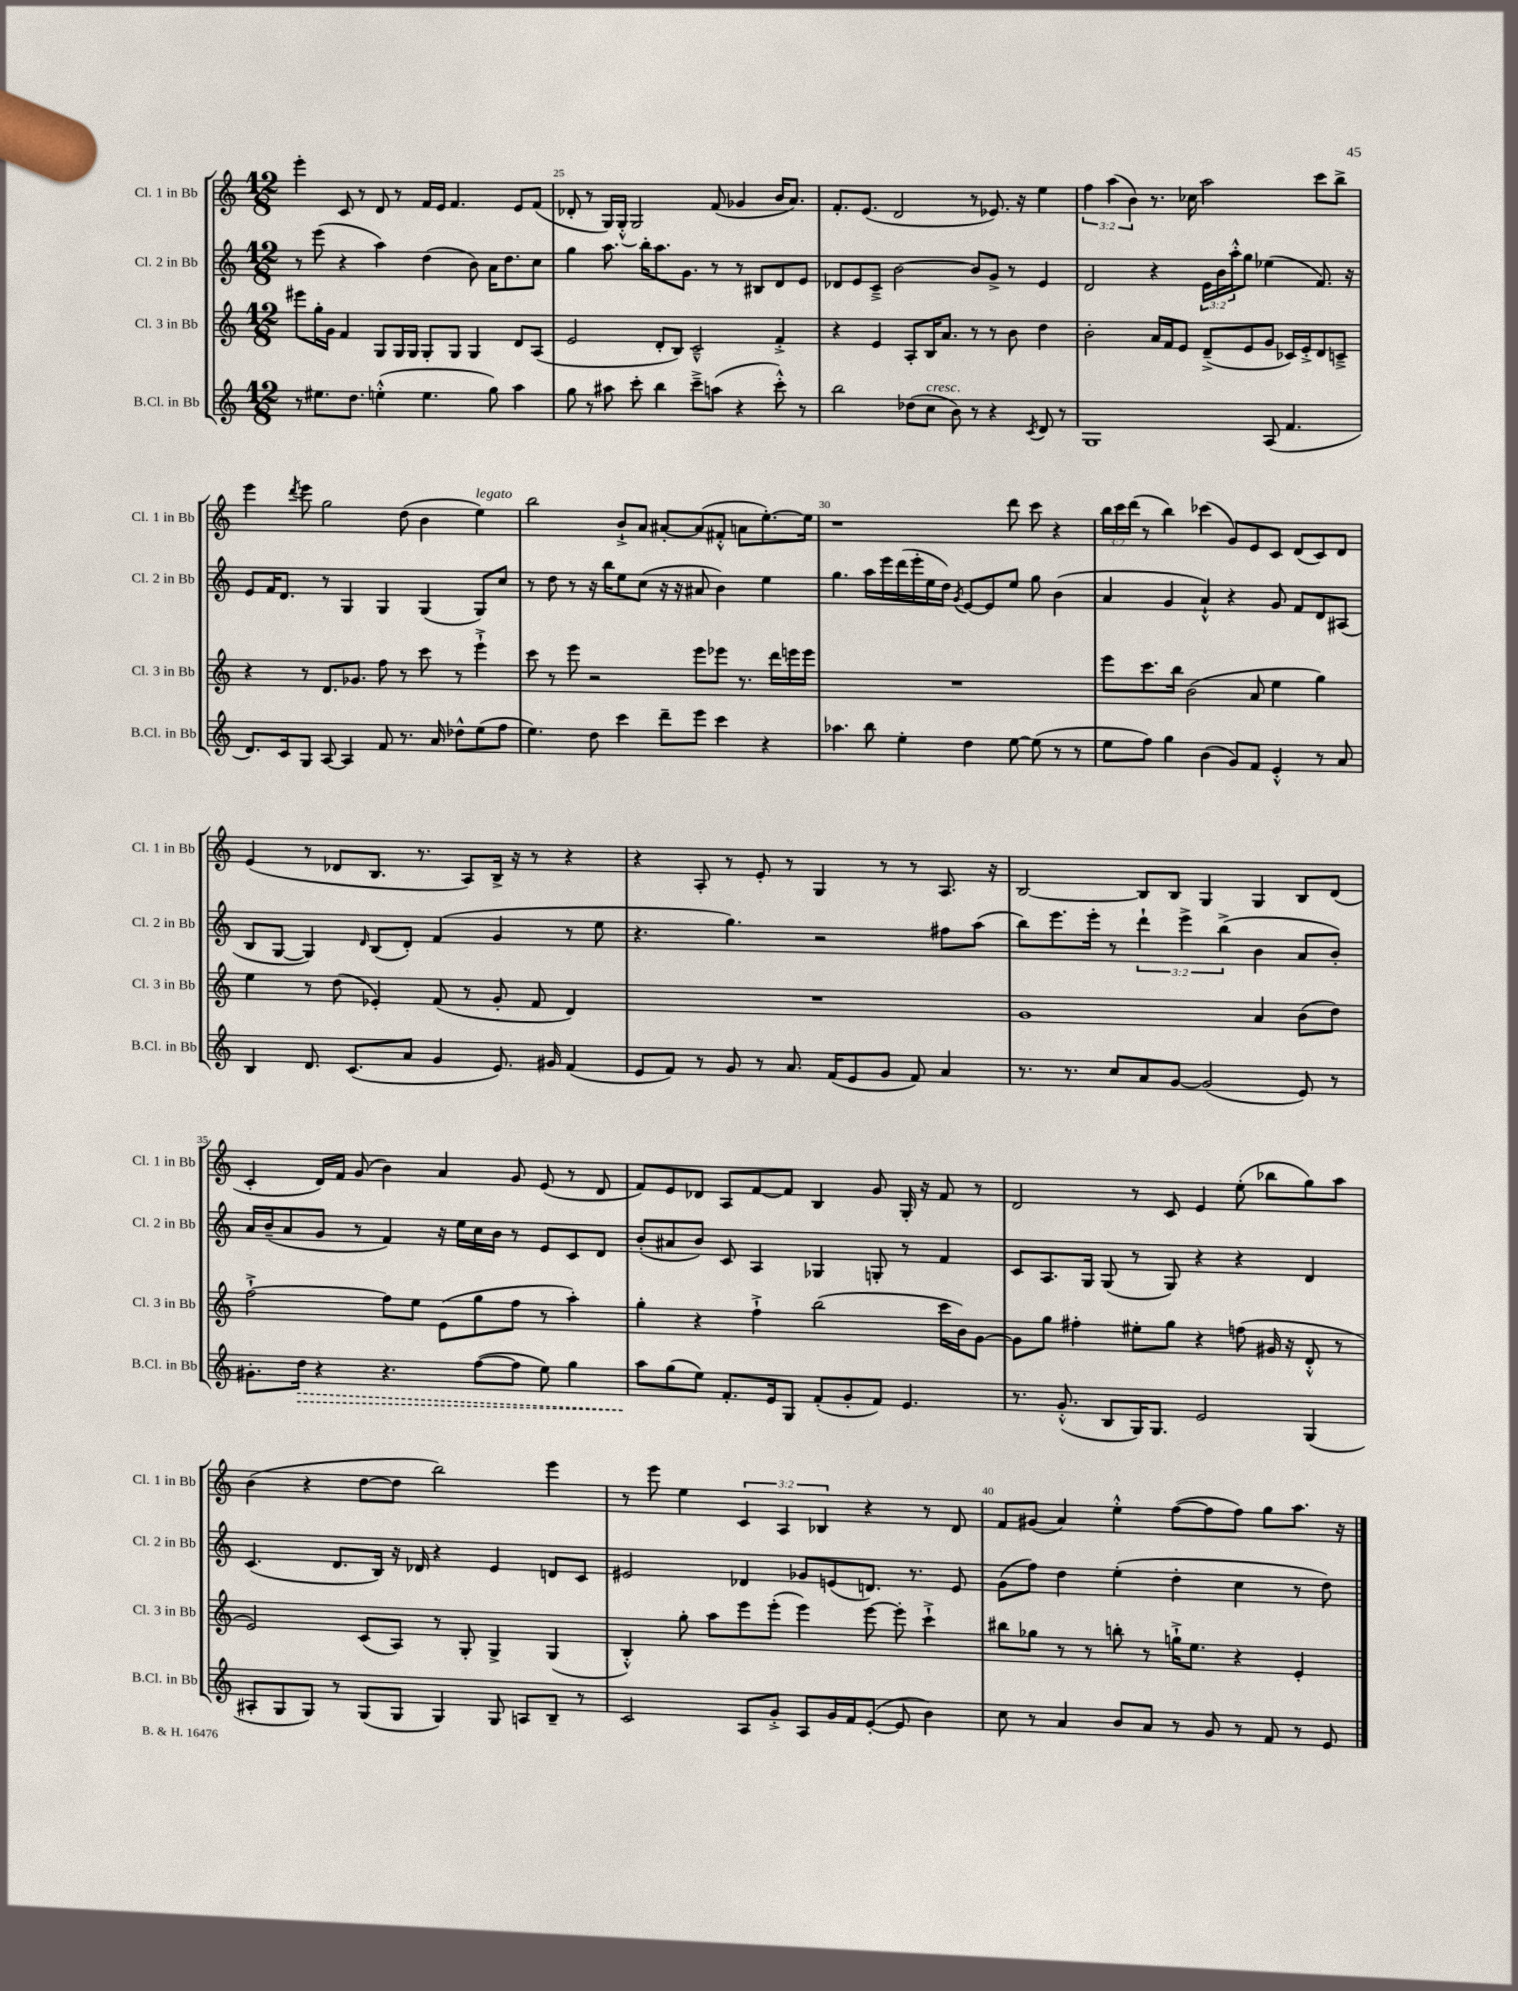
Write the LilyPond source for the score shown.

<<
\new StaffGroup <<
\new Staff = "s0" \with { instrumentName = "Cl. 1 in Bb" shortInstrumentName = "Cl. 1 in Bb" } {
    \clef treble \key c \major \numericTimeSignature \time 12/8 \override Staff.TupletNumber.text = #tuplet-number::calc-fraction-text
    e'''4-. c'8 r8 d'8 r8 f'16 e'16 f'4. e'8 f'8( |
    des'8-. r8 g16) g16-.-^( g2) f'8( ges'4 b'16 a'8.) |
    f'8.-. e'8.( d'2 r8 ees'8.) r16 e''4 |
    \tuplet 3/2 { f''4 a''4( b'4) } r8. ces''16 a''2 c'''8 b''8-> |
    e'''4 \acciaccatura { d'''8 } e'''8 g''2 d''8( b'4 e''4^\markup { \italic "legato" }) |
    b''2 b'8-!-> a'8 ais'8~-. ais'8( fis'8-.-^ a'8 e''8.~-.) e''16 |
    r1 d'''8 c'''8 r4 |
    \tuplet 3/2 { b''16 c'''16 d'''16( } r8 b''4) ces'''4( g'8) e'8 c'8 d'8( c'8) d'8 |
    e'4( r8 des'8 b8. r8. a8) b16-> r16 r8 r4 |
    r4 a8-. r8 e'8-. r8 g4 r8 r8 a8. r16 |
    b2~ b8 b8 g4 g4 b8 d'8( |
    c'4-. d'16) f'16 g'8( b'4) a'4 g'8 e'8( r8 d'8 |
    f'8) e'8 des'8 a8 f'8~ f'8 b4 g'8 g16-. r16 f'8 r8 |
    d'2 r8 c'8 e'4 e''8-.( bes''8 g''8) a''8 |
    b'4( r4 d''8~ d''8 b''2) e'''4 |
    r8 e'''8 e''4 \tuplet 3/2 { c'4 a4 bes4 } r4 r8 d'8 |
    f'8 gis'8( a'4) e''4-.-^ f''8~( f''8 f''8) g''8 a''8. r16 \bar "|." |
}
\new Staff = "s1" \with { instrumentName = "Cl. 2 in Bb" shortInstrumentName = "Cl. 2 in Bb" } {
    \clef treble \key c \major \numericTimeSignature \time 12/8 \override Staff.TupletNumber.text = #tuplet-number::calc-fraction-text
    r8 e'''8( r4 a''4) d''4( b'8) a'16 d''8. c''8 |
    g''4 a''8. b''16-. a''8. g'8. r8 r8 bis8 d'8 e'8 |
    des'8 e'8 c'8---> b'2~ b'8 g'8-> r8 e'4 |
    d'2 r4 \tuplet 3/2 { e'16 b'16 a''16-.-^ } g''8 ees''4( f'8.) r16 |
    e'8 f'16 d'8. r8 g4 g4 g4( g8) c''8 |
    r8 d''8 r8 r16 b''16 e''8 c''8( r16 r16 ais'8 b'4) e''4 |
    g''4. a''16 e'''16 d'''16( e'''16-. e''16 d''16) \acciaccatura { g'8 } e'8~ e'8 e''8 g''8 b'4( |
    a'4 g'4 a'4-!-^) r4 g'8 f'8 d'8 ais8( |
    b8 g8~ g4) \grace { d'16 } b8( d'8-.) f'4( g'4 r8 e''8 |
    r4. g''4.) r2 fis''8 a''8( |
    b''8) e'''8. e'''16-. r8 \tuplet 3/2 { d'''4-! e'''4-> b''4->( } b'4 a'8 b'8-.) |
    a'16 b'16--( a'8 g'8 r8 f'4) r16 e''16 c''16 b'16 r8 e'8 c'8 d'8 |
    b'8-.( ais'8 b'8) c'8 a4 ges4 g8-. r8 f'4 |
    c'8 a8. g16 g8( r8 g8) r4 r4 d'4 |
    c'4.( d'8. b16) r16 des'16 r4 e'4 d'8 c'8 |
    eis'2 des'4 ges'8 e'8( d'8.) r8. e'8 |
    g'8( f''8) d''4 e''4-.( d''4-. c''4 r8 d''8) \bar "|." |
}
\new Staff = "s2" \with { instrumentName = "Cl. 3 in Bb" shortInstrumentName = "Cl. 3 in Bb" } {
    \clef treble \key c \major \numericTimeSignature \time 12/8
    eis'''8 g''16-. g'16 f'4 g8 g16 g16 g8-. g8 g4 d'8 a8( |
    e'2 d'8-. b8) c'2---^ f'4-.-> |
    r4 e'4 a8-. b16 a'8. r8 r8 b'8 d''4 |
    b'2-. a'16 f'16 e'8 d'8--->( e'8 g'8 ces'16) e'16-.-> d'8 c'8---> |
    r4 r8 d'8. ges'8. f''8 r8 c'''8 r8 e'''4-!-> |
    c'''8 r8 e'''8 r2 e'''8 ees'''8 r8. d'''16 e'''16 e'''16 |
    R1. |
    e'''8 c'''8. b''16 b'2( a'8 e''4 g''4) |
    e''4 r8 d''8( ees'4-.) f'8( r8 g'8-. f'8 d'4) |
    R1. |
    g'1 a'4 b'8( d''8) |
    f''2~-!-> f''8 e''8 e'8( g''8 f''8 r8 a''4-.) |
    g''4-. r4 f''4-!-> b''2( c'''16 b'16) g'8~ |
    g'8 g''8 fis''4-. eis''8-. g''8 r4 f''8( gis'16 r16 d'8-.-^ r8 |
    e'2) c'8( a8) r8 g8-. g4-> g4( |
    b4-.-^) g''8-. a''8 e'''8 e'''8-.( e'''4) e'''8~ e'''8-. c'''4-!-> |
    bis''8 ges''8 r8 r8 b''8-. r8 g''16-!-> e''8. r4 e'4-. \bar "|." |
}
\new Staff = "s3" \with { instrumentName = "B.Cl. in Bb" shortInstrumentName = "B.Cl. in Bb" } {
    \clef treble \key c \major \numericTimeSignature \time 12/8
    r8 eis''8. d''8. e''4-.-^( e''4. g''8) a''4 |
    g''8 r8 ais''8 c'''8-. b''4 c'''8---> a''8( r4 c'''8-.-^) r8 |
    b''2 des''8( c''8^\markup { \italic "cresc." } b'8) r8 r4 \acciaccatura { c'8 } d'8 r8 |
    g1 a8( f'4. |
    d'8.) c'16 g8 a8~ a4 f'8 r8. a'16 des''8-^ e''8( f''8 |
    e''4.) d''8 c'''4 d'''8-- e'''8 c'''4 r4 |
    aes''4. b''8 e''4-. d''4 e''8~ e''8( r8 r8 |
    e''8 f''8) g''4 b'4( g'8) f'8 e'4-.-^ r8 a'8 |
    b4 d'8. c'8.( a'8 g'4 e'8.) gis'16 f'4( |
    e'8 f'8) r8 g'8 r8 a'8. f'16( e'8 g'8 f'8) a'4 |
    r8. r8. c''8 a'8 g'8~ g'2( e'8) r8 |
    gis'8.-. \once \override Hairpin.style = #'dashed-line d''16\> r4 r4. f''8~( f''8 e''8) g''4 |
    a''8\! g''8( e''8) f'8.-. e'16 g8 f'8-.( g'8-. f'8) e'4. |
    r8. g'8.-.-^( b8 g16) g8. e'2 g4( |
    ais8-. g8 g8) r8 g8( g8 g4) g8 a8 b8-- r8 |
    c'2 a8 g'8-.-> a8 g'16 f'16 e'8~-.( e'8 b'4) |
    c''8 r8 a'4 b'8 a'8 r8 g'8 r8 f'8 r8 e'8 \bar "|." |
}
>>
>>
\layout { \context { \Score currentBarNumber = #24 \override BarNumber.break-visibility = ##(#f #t #t) barNumberVisibility = #(every-nth-bar-number-visible 5) } }
